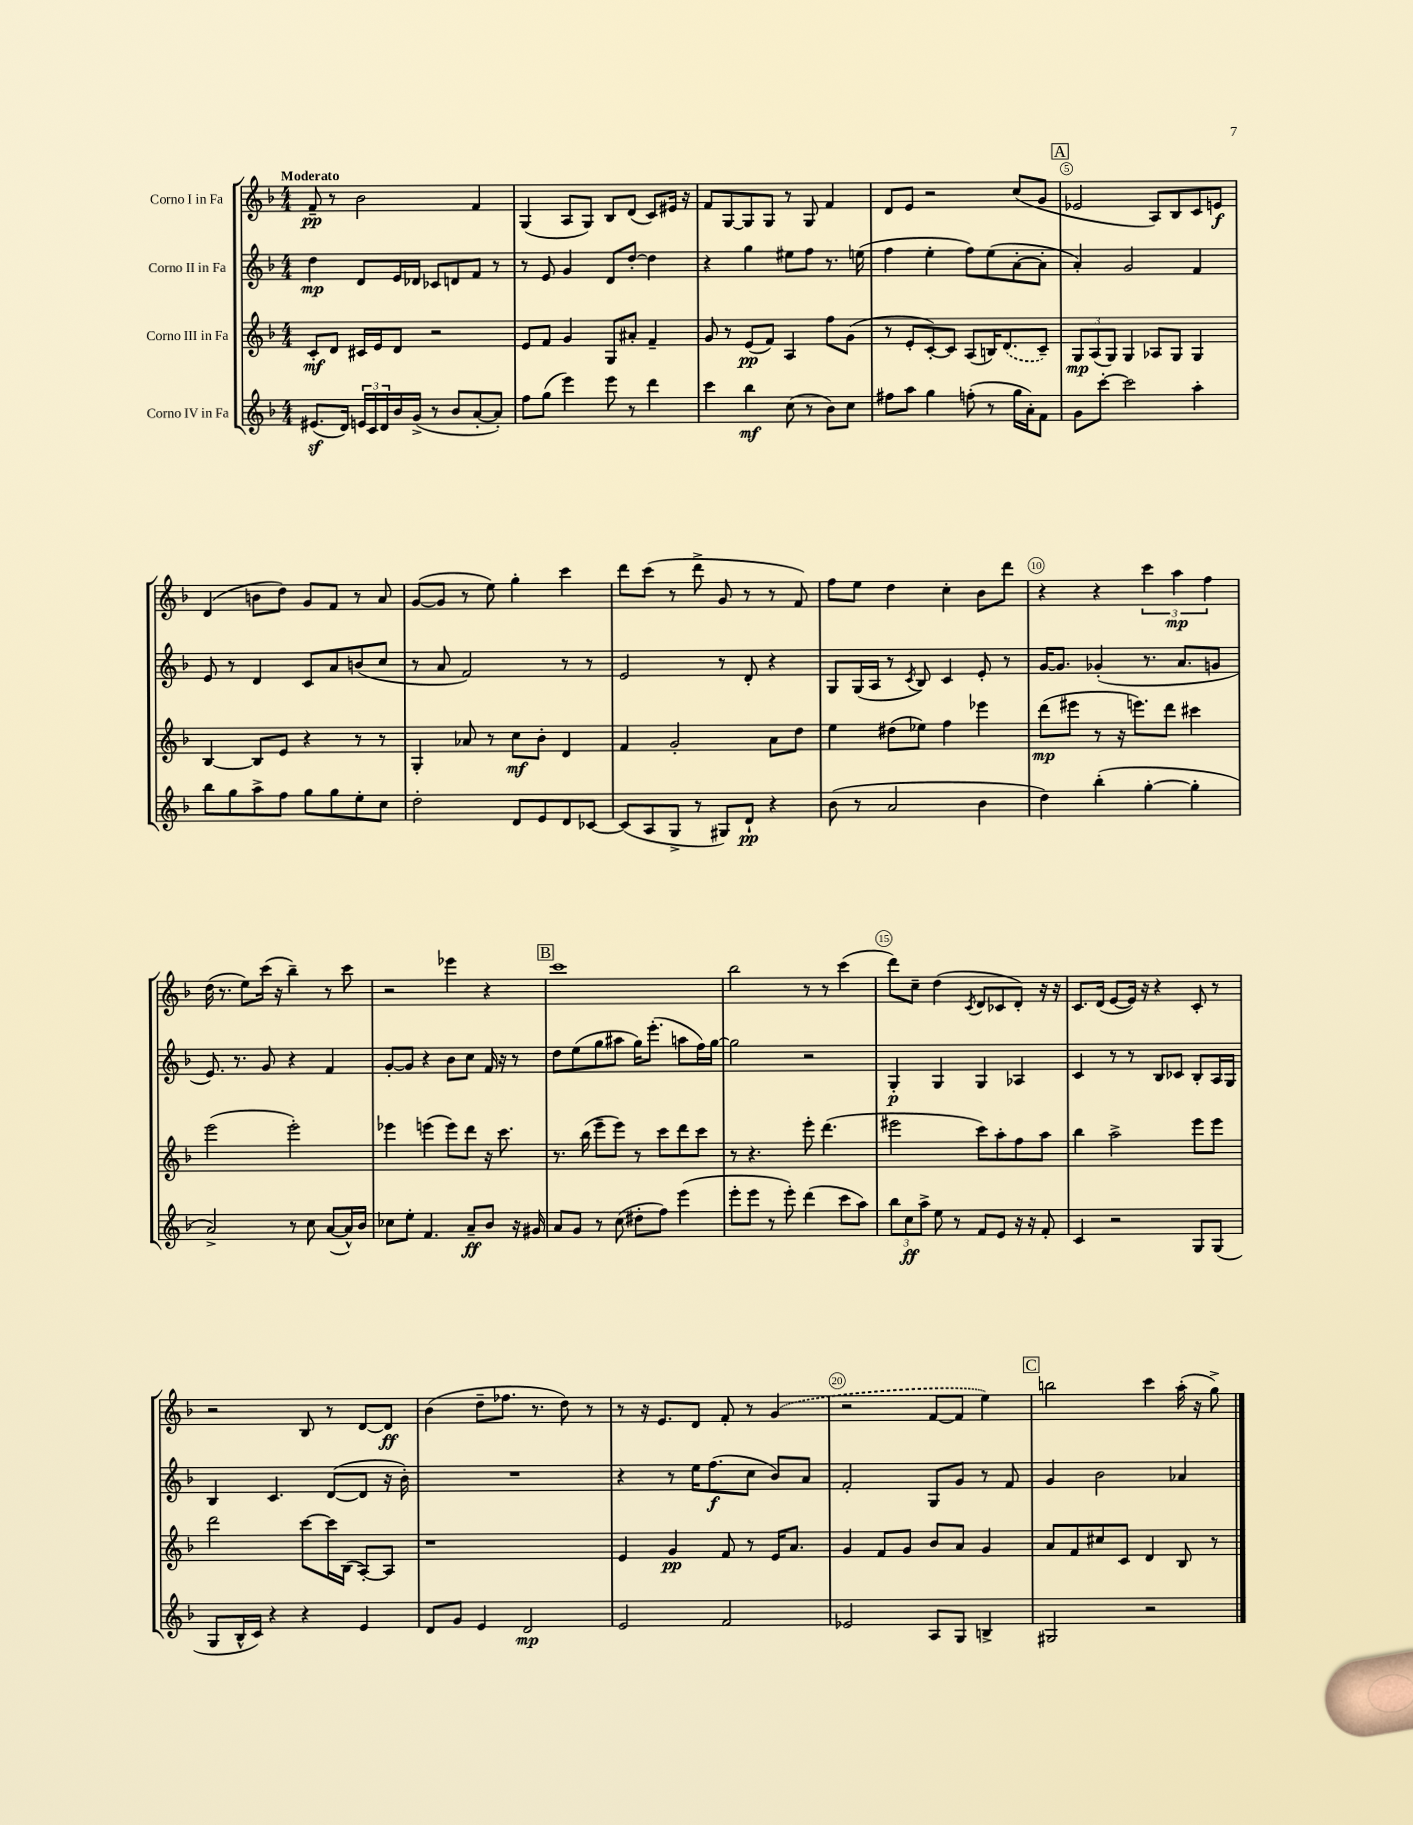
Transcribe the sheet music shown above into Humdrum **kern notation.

**kern	**kern	**kern	**kern
*staff4	*staff3	*staff2	*staff1
*clefG2	*clefG2	*clefG2	*clefG2
*k[b-]	*k[b-]	*k[b-]	*k[b-]
*M4/4	*M4/4	*M4/4	*M4/4
(8.e#	8c'	4dd	8f~
.	8d	.	8r
16d)	.	.	.
24e	16c#	8d	2b-
24c	.	.	.
.	16e	.	.
24d	.	.	.
16b-	8d	16e	.
(16g^	.	16d-	.
8r	2r	8c-	.
8b-	.	8d	.
[8a'	.	8f	4f
8a'])	.	8r	.
=	=	=	=
8ff	8e	8r	(4G
(8gg	8f	8e	.
4eee)	4g	4g	8A
.	.	.	8G)
8eee	8G	8d	8B-
8r	8a#'	[8dd'	(8d
4ddd	4f~	4dd]	8c)
.	.	.	16e#
.	.	.	16r
=	=	=	=
4ccc	8g	4r	8f
.	8r	.	[8G
4bb-	(8e	4gg	8G]
.	8f)	.	8G
(8cc	4A	8ee#	8r
8r	.	8ff	8G
8b-)	8ff	8.r	4f
8cc	(8g	.	.
.	.	(16ee	.
=	=	=	=
8ff#	8r	4ff	8d
8aa	8e'	.	8e
4gg	[8c')	4ee'	2r
.	8c]	.	.
(8ff'	(8A	8ff)	.
8r	16B)	(8ee	.
.	(8.d	.	.
16gg	.	[8a'	(8cc
16a')	.	.	.
8f	8c~)	8a']	8g
=	=	=	=
8g	12G	4a')	2e-
.	(12A	.	.
[8ccc'	.	.	.
.	12G)	.	.
2ccc]	4G	2g	.
.	8A-	.	8A)
.	8G	.	8B-
4aa'	4G	4f	8c
.	.	.	8e
=	=	=	=
8bb-	[4B-	8e	(4d
8gg	.	8r	.
8aa^	8B-]	4d	8b
8ff	8e	.	8dd)
8gg	4r	8c	8g
8gg	.	8a	8f
8ee'	8r	(8b	8r
8cc	8r	8cc	8a
=	=	=	=
2dd'	4G'	8r	([8g
.	.	8a	8g]
.	8a-	2f)	8r
.	8r	.	8ee)
8d	8cc	.	4gg'
8e	8b-'	.	.
8d	4d	8r	4ccc
[8c-	.	8r	.
=	=	=	=
(8c-]	4f	2e	8ddd
8A	.	.	(8ccc
8G^	2g'	.	8r
8r	.	.	8ddd^
8G#)	.	8r	8g
8d`	.	8d'	8r
4r	8a	4r	8r
.	8dd	.	8f)
=	=	=	=
(8b-	4ee	8G	8ff
8r	.	(16G	8ee
.	.	16A	.
2a	(8dd#	8r	4dd
.	.	8qc	.
.	8ee-)	8B-)	.
.	4ff	4c	4cc'
4b-	4eee-	8e'	8b-
.	.	8r	8ddd
=	=	=	=
4dd)	(8ddd	[16g	4r
.	.	8.g]	.
.	8eee#	.	.
(4bb-'	8r	(4g-'	4r
.	16r	.	.
.	8.eee)	.	.
[4gg'	.	8.r	6ccc
.	8ddd	.	.
.	.	.	6aa
.	.	8.a	.
4gg']	4ccc#	.	.
.	.	.	6ff
.	.	8g	.
=	=	=	=
2a^)	(2eee	8.e)	(16dd
.	.	.	8.r
.	.	8.r	.
.	.	.	8ee)
.	.	8g	(16ccc
.	.	.	16r
8r	2eee')	4r	4bb-~)
8cc	.	.	.
([8a	.	4f	8r
16a^^])	.	.	8ccc
16b-	.	.	.
=	=	=	=
8cc-	4eee-	[8g'	2r
8ee'	.	8g]	.
4.f	(4eee	4r	.
.	8eee)	8b-	4eee-
8a~	8ddd	8cc	.
8b-	16r	16f	4r
.	8.ccc	16r	.
16r	.	8r	.
16g#	.	.	.
=	=	=	=
8a	8.r	8dd	1ccc
8g	.	(8ee	.
.	(16bb-	.	.
8r	8eee~	8gg	.
(8cc	8eee)	8aa#	.
8dd#'	8r	16gg)	.
.	.	(8.eee'	.
8ff)	8ccc	.	.
(4eee	8ddd	8aa	.
.	8ccc	16ff)	.
.	.	[16gg	.
=	=	=	=
8eee'	8r	2gg]	2bb-
8eee	4.r	.	.
8r	.	.	.
8eee')	.	.	.
(4ddd	8eee'	2r	8r
.	(4.ddd	.	8r
8ccc	.	.	(4ccc
8aa)	.	.	.
=	=	=	=
12bb-	2eee#	4G'	8ddd)
12cc	.	.	.
.	.	.	8cc~
12aa^	.	.	.
8ee	.	4G	(4dd
8r	.	.	.
.	.	.	8qc
8f	8ccc)	4G	8d
8e	8aa'	.	8c-
16r	8ff	4A-	8d')
16r	.	.	.
8f'	8aa	.	16r
.	.	.	16r
=	=	=	=
4c	4bb-	4c	8.c
.	.	.	(16d
2r	2aa^	8r	[8e
.	.	8r	16e])
.	.	.	16r
.	.	8B-	4r
.	.	8c-	.
8G	8eee	8B-'	8c'
(8G	8eee	16A	8r
.	.	16G	.
=	=	=	=
8G	2ddd	4B-	2r
16B-^^	.	.	.
16c)	.	.	.
4r	.	4.c	.
4r	[8ccc	.	8B-
.	16ccc]	([8d	8r
.	(16B-	.	.
4e	[8A')	8d]	[8d
.	8A]	16r	8d]
.	.	16b-')	.
=	=	=	=
8d	1r	1r	(4b-
8g	.	.	.
4e	.	.	8dd~
.	.	.	8.ff-
2d	.	.	.
.	.	.	8.r
.	.	.	8dd)
.	.	.	8r
=	=	=	=
2e	4e	4r	8r
.	.	.	16r
.	.	.	8.e
.	4g	8r	.
.	.	16ee	8d
.	.	(8.ff	.
2f	8f	.	8f'
.	8r	8cc	8r
.	16e	8b-)	(4g
.	8.a	.	.
.	.	8a	.
=	=	=	=
2e-	4g	2f'	2r
.	8f	.	.
.	8g	.	.
8A	8b-	8G	[8f
8G	8a	8g	8f]
4B^	4g	8r	4ee)
.	.	8f	.
=	=	=	=
2G#	8a	4g	2bb
.	8f	.	.
.	8cc#	2b-	.
.	8c	.	.
2r	4d	.	4ccc
.	8B-	4a-	(16aa'
.	.	.	16r
.	8r	.	8gg^)
==	==	==	==
*-	*-	*-	*-
